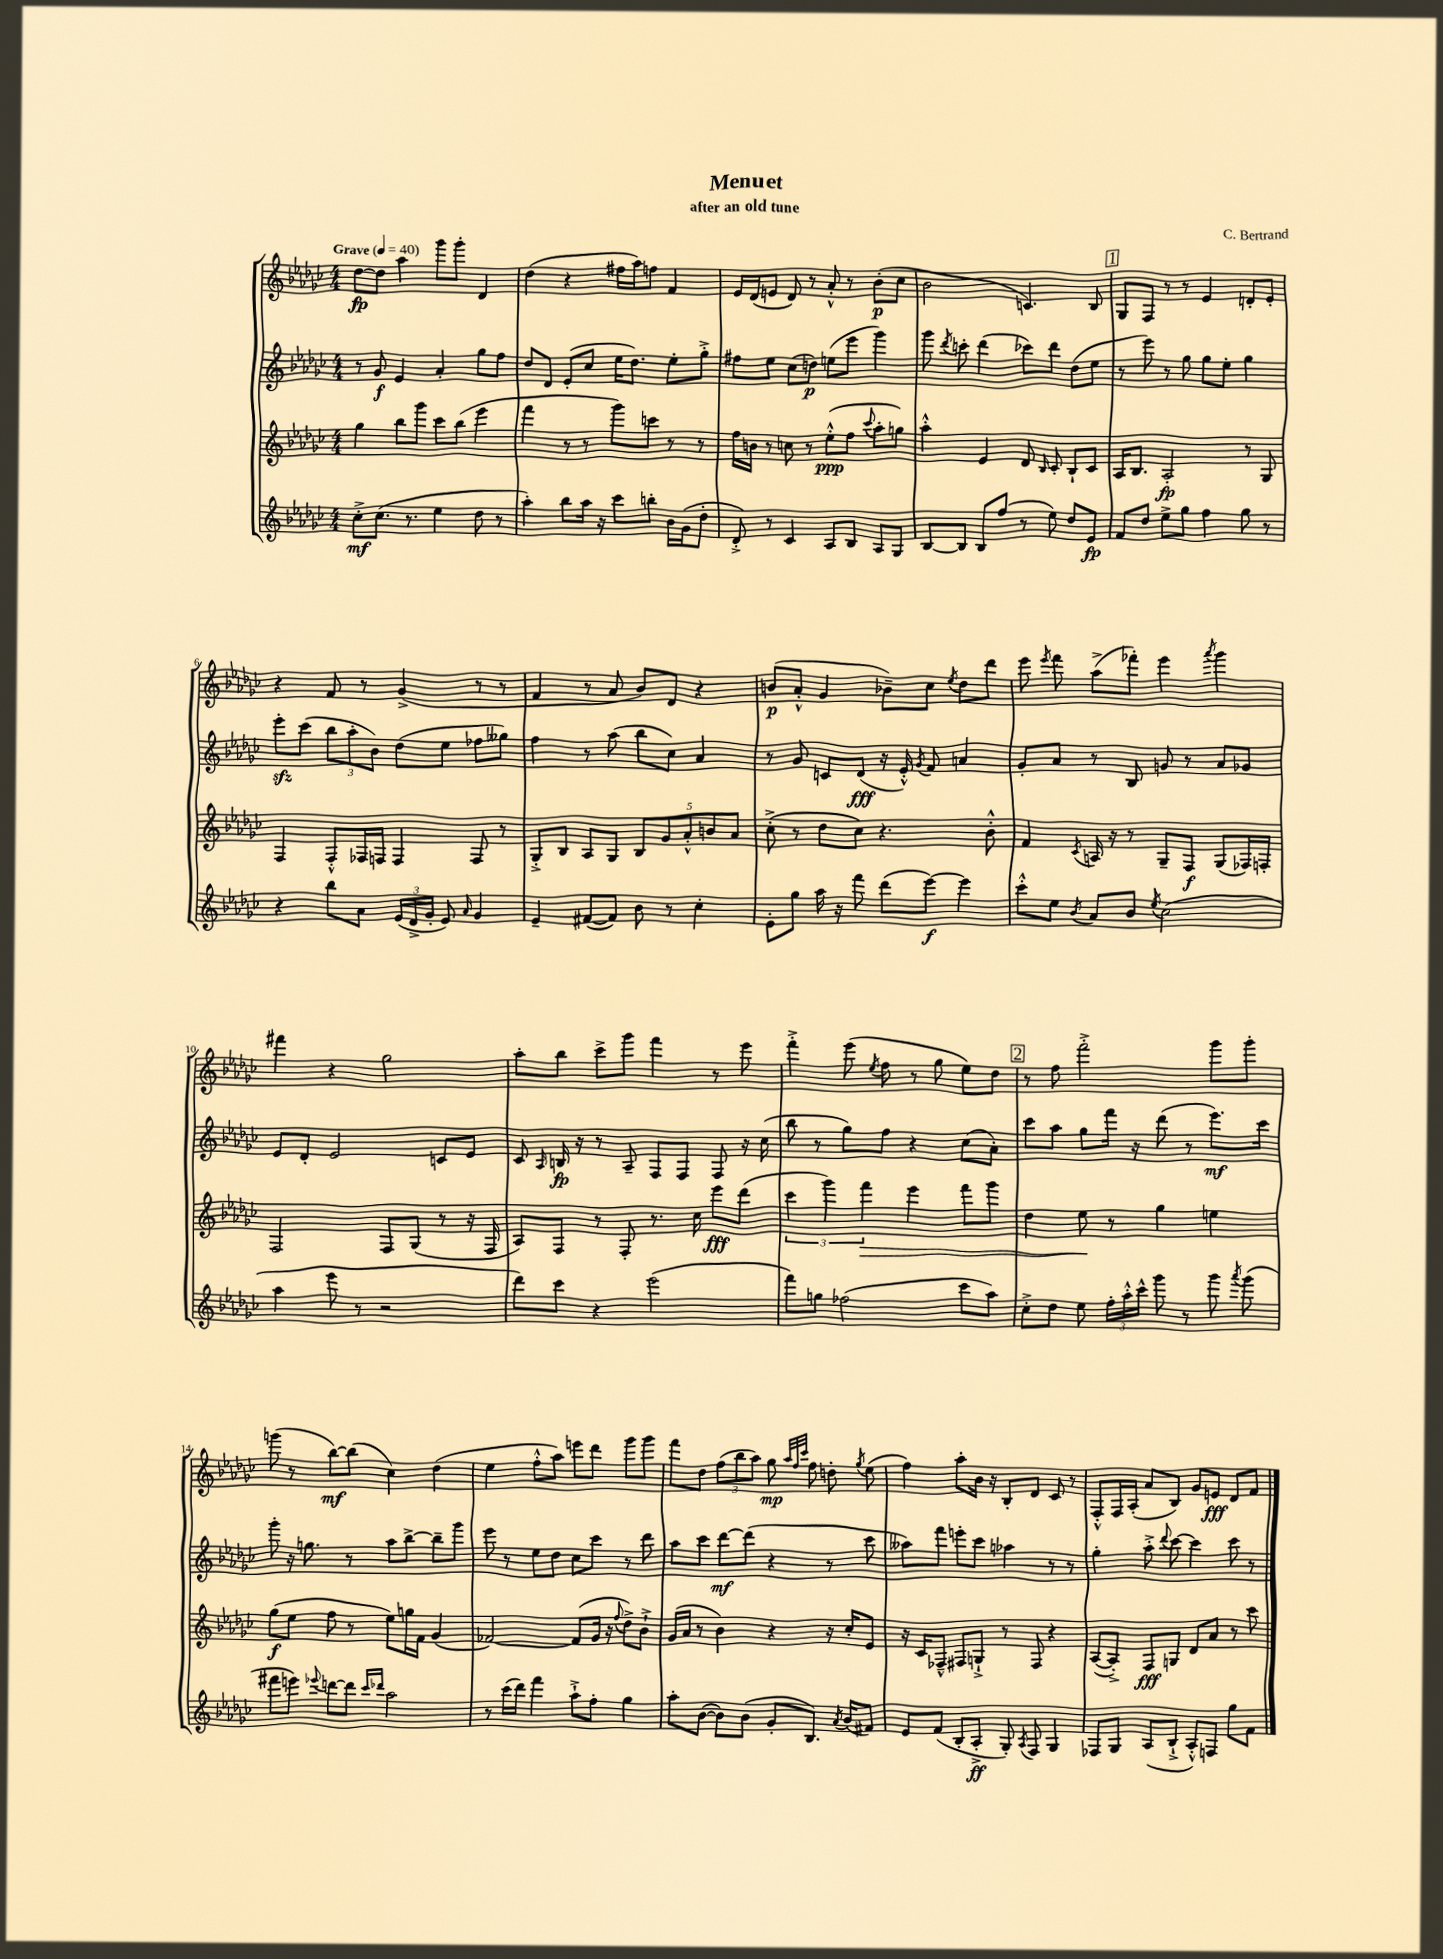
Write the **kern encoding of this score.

**kern	**dynam	**kern	**dynam	**kern	**dynam	**kern	**dynam
*part4	*part4	*part3	*part3	*part2	*part2	*part1	*part1
*staff4	*staff4	*staff3	*staff3	*staff2	*staff2	*staff1	*staff1
*clefG2	*	*clefG2	*	*clefG2	*	*clefG2	*
*k[b-e-a-d-g-c-]	*	*k[b-e-a-d-g-c-]	*	*k[b-e-a-d-g-c-]	*	*k[b-e-a-d-g-c-]	*
*M4/4	*	*M4/4	*	*M4/4	*	*M4/4	*
*MM40	*	*MM40	*	*MM40	*	*MM40	*
=1	=1	=1	=1	=1	=1	=1	=1
!	!	!	!	!	!	!LO:TX:a:B:t=Grave	!
8cc-'^\L	mf	4gg-\	.	8r	.	[8dd-\L	fp
(8.cc-\J	.	.	.	8g-/	f	8dd-\J]	.
.	.	8bb-\L	.	4e-/	.	4aa-\	.
8.r	.	.	.	.	.	.	.
.	.	8ggg-\J	.	.	.	.	.
4ee-\	.	8ccc-\L	.	4a-'/	.	8ggg-\L	.
.	.	(8bb-\J	.	.	.	8ggg-'\J	.
8dd-\	.	4eee-\	.	8gg-\L	.	4d-/	.
8r	.	.	.	8ff\J	.	.	.
=2	=2	=2	=2	=2	=2	=2	=2
4aa-'\)	.	4fff\	.	8dd-/L	.	(4dd-\	.
.	.	.	.	8d-/J	.	.	.
8bb-\L	.	8r	.	(8e-'/L	.	4r	.
16aa-\Jk	.	8r	.	8cc-/J	.	.	.
16r	.	.	.	.	.	.	.
8ccc-\L	.	8ggg-\L)	.	16ee-\KL	.	16ff#X\LL	.
.	.	.	.	8.dd-\J)	.	16aa-\J)	.
8bbn'\J	.	8cccn\J	.	.	.	8ffn\J	.
16b-\LL	.	8r	.	8ee-'\L	.	4f/	.
(16g-\J	.	.	.	.	.	.	.
8dd-'\J	.	8r	.	8gg-'^\J	.	.	.
=3	=3	=3	=3	=3	=3	=3	=3
8d-'^/)	.	16ff\LL	.	8ff#X\L	.	16e-/LL	.
.	.	16bn\JJ	.	.	.	(16d-/J	.
8r	.	8r	.	8ee-\J	.	8en/J	.
4c-/	.	8ccn\	.	(8cc-\L	.	8d-/)	.
.	.	8r	.	8ddn\J)	p	8r	.
8A-/L	.	(8ee-'^^\L	ppp	(8een\L	.	8a-'^^/	.
8B-/J	.	8ff\J	.	8eee-\J	.	8r	.
.	.	8qqccc-/	.	.	.	.	.
8A-/L	.	8aa-'\L	.	4ggg-\)	.	(8b-'\L	p
8G-/J	.	8ggn\J)	.	.	.	8cc-\J	.
=4	=4	=4	=4	=4	=4	=4	=4
[8B-/L	.	4aa-'^^\	.	8ggg-\	.	2b-\	.
.	.	.	.	8qddd-/	.	.	.
8B-/J]	.	.	.	8cccn'\	.	.	.
8B-/L	.	4e-/	.	(4ddd-\	.	.	.
(8ff/J	.	.	.	.	.	.	.
8r	.	8d-/	.	8ccc-X\L)	.	4.cn/)	.
.	.	16qqB-/	.	.	.	.	.
8ee-\)	.	8c-'/	.	8ddd-\J	.	.	.
8dd-/L	.	8B-`/L	.	(8dd-\L	.	.	.
8e-/J	fp	8c-/J	.	8ee-\J	.	8B-/	.
!!LO:REH:place=s1:t=1
=5	=5	=5	=5	=5	=5	=5	=5
8f/L	.	16A-/KL	.	8r	.	8G-/L	.
.	.	8.B-/J	.	.	.	.	.
8dd-/J	.	.	.	8eee-\)	.	8F/J	.
8ee-^\L	.	2A-'/	fp	8r	.	8r	.
8gg-\J	.	.	.	8gg-\	.	8r	.
4ff\	.	.	.	8gg-\L	.	4e-/	.
.	.	.	.	8ee-'\J	.	.	.
8gg-\	.	8r	.	4gg-\	.	8dn'/L	.
8r	.	8G-/	.	.	.	8e-'/J	.
!!LO:LB:g=z
=6	=6	=6	=6	=6	=6	=6	=6
4r	.	4F/	.	8eee-zz'\L	.	4r	.
.	.	.	.	(8ccc-\J	.	.	.
8bb-\L	.	8F'^^/L	.	12bb-\L	.	8f/	.
.	.	.	.	12aa-'\	.	.	.
8a-\J	.	16F-X/L	.	.	.	8r	.
.	.	.	.	12b-\J)	.	.	.
.	.	16Fn/JJ	.	.	.	.	.
(24e-/LL	.	4F/	.	(8dd-\L	.	(4g-^/	.
24d-^/	.	.	.	.	.	.	.
24g-'/JJ	.	.	.	.	.	.	.
8e-/)	.	.	.	8ee-\J	.	.	.
16qqa-/	.	.	.	.	.	.	.
4g-/	.	8F/	.	8ff-X\L	.	8r	.
.	.	8r	.	8gg--X\J)	.	8r	.
=7	=7	=7	=7	=7	=7	=7	=7
4e-~/	.	8G-'^/L	.	4ff\	.	4f/	.
.	.	8B-/J	.	.	.	.	.
([8f#X/L	.	8A-/L	.	8r	.	8r	.
8f#/J])	.	8G-/J	.	(8aa-\	.	8a-/	.
8b-\	.	10B-/L	.	8bb-\L	.	8b-/L)	.
.	.	10g-/	.	.	.	.	.
8r	.	.	.	8cc-\J)	.	8d-/J	.
.	.	10a-'^^/	.	.	.	.	.
4cc-'\	.	.	.	4a-/	.	4r	.
.	.	10bn/	.	.	.	.	.
.	.	10a-/J	.	.	.	.	.
=8	=8	=8	=8	=8	=8	=8	=8
8e-'\L	.	(8cc-'^\	.	8r	.	(8bn/L	p
8gg-\J	.	8r	.	8g-/	.	8a-'^^/J	.
16aa-\	.	8dd-\L	.	8cn/L	.	4g-/	.
16r	.	.	.	.	.	.	.
8fff\	.	8cc-\J)	.	(8d-/J	fff	.	.
(8ddd-\L	.	4.r	.	16r	.	8b-X~\L)	.
.	.	.	.	16e-'^^/)	.	.	.
.	.	.	.	8qg-/	.	.	.
[8eee-\J)	f	.	.	8f/	.	8cc-\J	.
.	.	.	.	.	.	8qee-/	.
4eee-\]	.	.	.	4an/	.	8dd-\L	.
.	.	8b-'^^\	.	.	.	8ddd-\J	.
=9	=9	=9	=9	=9	=9	=9	=9
8ccc-'^^\L	.	4f/	.	8g-'/L	.	8eee-\	.
.	.	.	.	.	.	8qeee-/	.
8ee-\J	.	.	.	8a-/J	.	8fff\	.
8qb-/	.	8qc-/	.	.	.	.	.
8a-/L	.	16An/	.	8r	.	(8aa-^\L	.
.	.	16r	.	.	.	.	.
8b-/J	.	8r	.	8B-/	.	8fff-X'\J)	.
8qee-/	.	.	.	.	.	.	.
(2cc-\	.	8G-~/L	.	8gn/	.	4eee-\	.
.	.	8F/J	f	8r	.	.	.
.	.	.	.	.	.	8qaaa-/	.
.	.	(8G-/L	.	8a-/L	.	4ggg-\	.
.	.	16F-X/L)	.	8g-X/J	.	.	.
.	.	16Fn'/JJ	.	.	.	.	.
!!LO:LB:g=z
=10	=10	=10	=10	=10	=10	=10	=10
4aa-\	.	2F/	.	8e-/L	.	4fff#X\	.
.	.	.	.	8d-'/J	.	.	.
8eee-\	.	.	.	2e-/	.	4r	.
8r	.	.	.	.	.	.	.
2r	.	8F/L	.	.	.	2gg-\	.
.	.	(8G-/J	.	.	.	.	.
.	.	8r	.	8cn/L	.	.	.
.	.	16r	.	8e-/J	.	.	.
.	.	16F/	.	.	.	.	.
=11	=11	=11	=11	=11	=11	=11	=11
8ddd-\L)	.	8A-/L)	.	8c-/	.	8aa-'\L	.
.	.	.	.	16qqA-/	.	.	.
8ccc-\J	.	8F/J	.	16Bn/	fp	8bb-\J	.
.	.	.	.	16r	.	.	.
4r	.	8r	.	8r	.	8ccc-^\L	.
.	.	8F'/	.	8A-~/	.	8ggg-\J	.
(2eee-\	.	8.r	.	8F/L	.	4fff\	.
.	.	.	.	8F/J	.	.	.
.	.	16cc-\	.	.	.	.	.
.	.	8eee-\L	fff	8F/	.	8r	.
.	.	(8ddd-\J	.	16r	.	8eee-\	.
.	.	.	.	(16cc-\	.	.	.
=12	=12	=12	=12	=12	=12	=12	=12
8fff\L)	.	6ccc-\	.	8bb-\	.	4fff'^\	.
8ggn\J	.	.	.	8r	.	.	.
.	.	6ggg-\)	.	.	.	.	.
(2ff-X\	.	.	.	8gg-\L)	.	(8eee-\	.
!	!	!	!LO:HP:b	!	!	!	!
.	.	6fff\	>	.	.	.	.
.	.	.	.	.	.	8qee-/	.
.	.	.	.	8ff\J	.	8ff\	.
.	.	4eee-\	.	4r	.	8r	.
.	.	.	.	.	.	8gg-\	.
8ccc-\L	.	8fff\L	.	(8cc-\L	.	8ee-\L)	.
8aa-\J)	.	8ggg-\J	.	8a-'\J)	.	8dd-\J	.
!!LO:REH:place=s1:t=2
=13	=13	=13	=13	=13	=13	=13	=13
8cc-'^\L	.	4dd-\	.	8ccc-\L	.	8r	.
8dd-\J	.	.	.	8aa-\J	.	8ff\	.
8ee-\	.	8ee-\	.	8gg-\L	.	2fff'^\	.
24ff'\LL	.	8r	]	16fff\Jk	.	.	.
24aa-'^^\	.	.	.	.	.	.	.
.	.	.	.	16r	.	.	.
24ccc-^^\JJ	.	.	.	.	.	.	.
8ggg-\	.	4gg-\	.	(8ddd-\	.	.	.
8r	.	.	.	8r	.	.	.
8ggg-\	.	4een\	.	8.eee-\L)	mf	8ggg-\L	.
8qaaa-/	.	.	.	.	.	.	.
(8ggg-\	.	.	.	.	.	8ggg-'\J	.
.	.	.	.	16ccc-\Jk	.	.	.
!!LO:LB:g=z
=14	=14	=14	=14	=14	=14	=14	=14
8fff#X\L	.	(8gg-\L	f	8ggg-'\	.	(8gggn\	.
8eeen\J)	.	8ee-\J	.	16r	.	8r	.
.	.	.	.	8.ggn\	.	.	.
8qqeee-X/	.	.	.	.	.	.	.
[8dddn\L	.	8ff\	.	.	.	[8bb-\L)	mf
8ddd\J]	.	8r	.	8r	.	(8bb-\J]	.
16qqccc-/LL	.	.	.	.	.	.	.
16qqddd-X/JJ	.	.	.	.	.	.	.
2aa-\	.	8ee-\L)	.	8aa-\L	.	4cc-\)	.
.	.	16ggn\L	.	[8bb-^\J	.	.	.
.	.	16f\JJ	.	.	.	.	.
.	.	(4g-/	.	8bb-~\L]	.	(4dd-\	.
.	.	.	.	8ggg-\J	.	.	.
=15	=15	=15	=15	=15	=15	=15	=15
8r	.	[2f-X/)	.	8eee-\	.	4ee-\	.
(16ccc-\LL	.	.	.	8r	.	.	.
16ddd-\JJ)	.	.	.	.	.	.	.
4fff\	.	.	.	8ee-\L	.	8ff'^^\L	.
.	.	.	.	8dd-\J	.	8aa-\J)	.
8aa-`^\L	.	(8f-/L]	.	8cc-\L	.	8eeen\L	.
8ff'\J	.	16g-/Jk	.	8ccc-\J	.	8ddd-\J	.
.	.	16r	.	.	.	.	.
.	.	8qqff/	.	.	.	.	.
4gg-\	.	8dd-^\L)	.	8r	.	8ggg-\L	.
.	.	8b-`^\J	.	8ddd-\	.	8ggg-\J	.
=16	=16	=16	=16	=16	=16	=16	=16
8aa-'\L	.	(16g-/LL	.	8aa-\L	.	8fff\L	.
.	.	16a-/JJ	.	.	.	.	.
([8b-\J	.	8r	.	8ccc-\J	.	8dd-\J	.
8b-\L])	.	4b-\)	.	[8ddd-\L	mf	(12ff\L	.
.	.	.	.	.	.	12bb-\	.
(8b-\J	.	.	.	(8ddd-\J]	.	.	.
.	.	.	.	.	.	12aa-\J)	.
8g-'/L	.	4r	.	4r	.	8gg-\	mp
.	.	.	.	.	.	32qqaa-/LLL	.
.	.	.	.	.	.	32qqff/	.
.	.	.	.	.	.	32qqccc-/JJJ	.
8.B-/J)	.	.	.	.	.	8ff\	.
.	.	16r	.	8r	.	8ddn'\	.
8qa-/	.	.	.	.	.	.	.
(16b-/KL	.	16cc-'/KL	.	.	.	.	.
.	.	.	.	.	.	8qgg-/	.
8f#X/J)	.	8e-/J	.	8ccc-\	.	(8ee-\	.
=17	=17	=17	=17	=17	=17	=17	=17
8e-/L	.	16r	.	8aa--X\L)	.	4ff\)	.
.	.	16c-/KL	.	.	.	.	.
(8f/J	.	8F-X~^^/J	.	8fff\J	.	.	.
8B-'/L	.	8F#X/L	.	8eeen'\L	.	8aa-'\L	.
8A-'^/J	ff	8Gn`^/J	.	8ccc-\J	.	16b-\Jk	.
.	.	.	.	.	.	16r	.
8G-'/)	.	8r	.	4aa-X\	.	8B-'/L	.
8qA-/	.	.	.	.	.	.	.
8F/	.	8F#/	.	.	.	8d-/J	.
4G-/	.	4r	.	8r	.	8c-/	.
.	.	.	.	8r	.	8r	.
=18	=18	=18	=18	=18	=18	=18	=18
8F-X/L	.	([8A-/L	.	4gg-'\	.	8F'^^/L	.
8G-/J	.	8A-'^/J])	.	.	.	16F/L	.
.	.	.	.	.	.	(16A-'/JJ	.
(8A-/L	.	8F/L	fff	8aa-'^\	.	8a-/L	.
.	.	.	.	8qqddd-/	.	.	.
8B-`^/J	.	8Gn/J	.	[8ccc-\	.	8B-/J)	.
8A-'^^/L)	.	8d-/L	.	4ccc-\]	.	8g-/L	.
8Fn/J	.	8a-/J	.	.	.	8en/J	fff
8gg-\L	.	8r	.	8ccc-\	.	8d-/L	.
8f\J	.	8ccc-\	.	8r	.	8f/J	.
==	==	==	==	==	==	==	==
*-	*-	*-	*-	*-	*-	*-	*-
